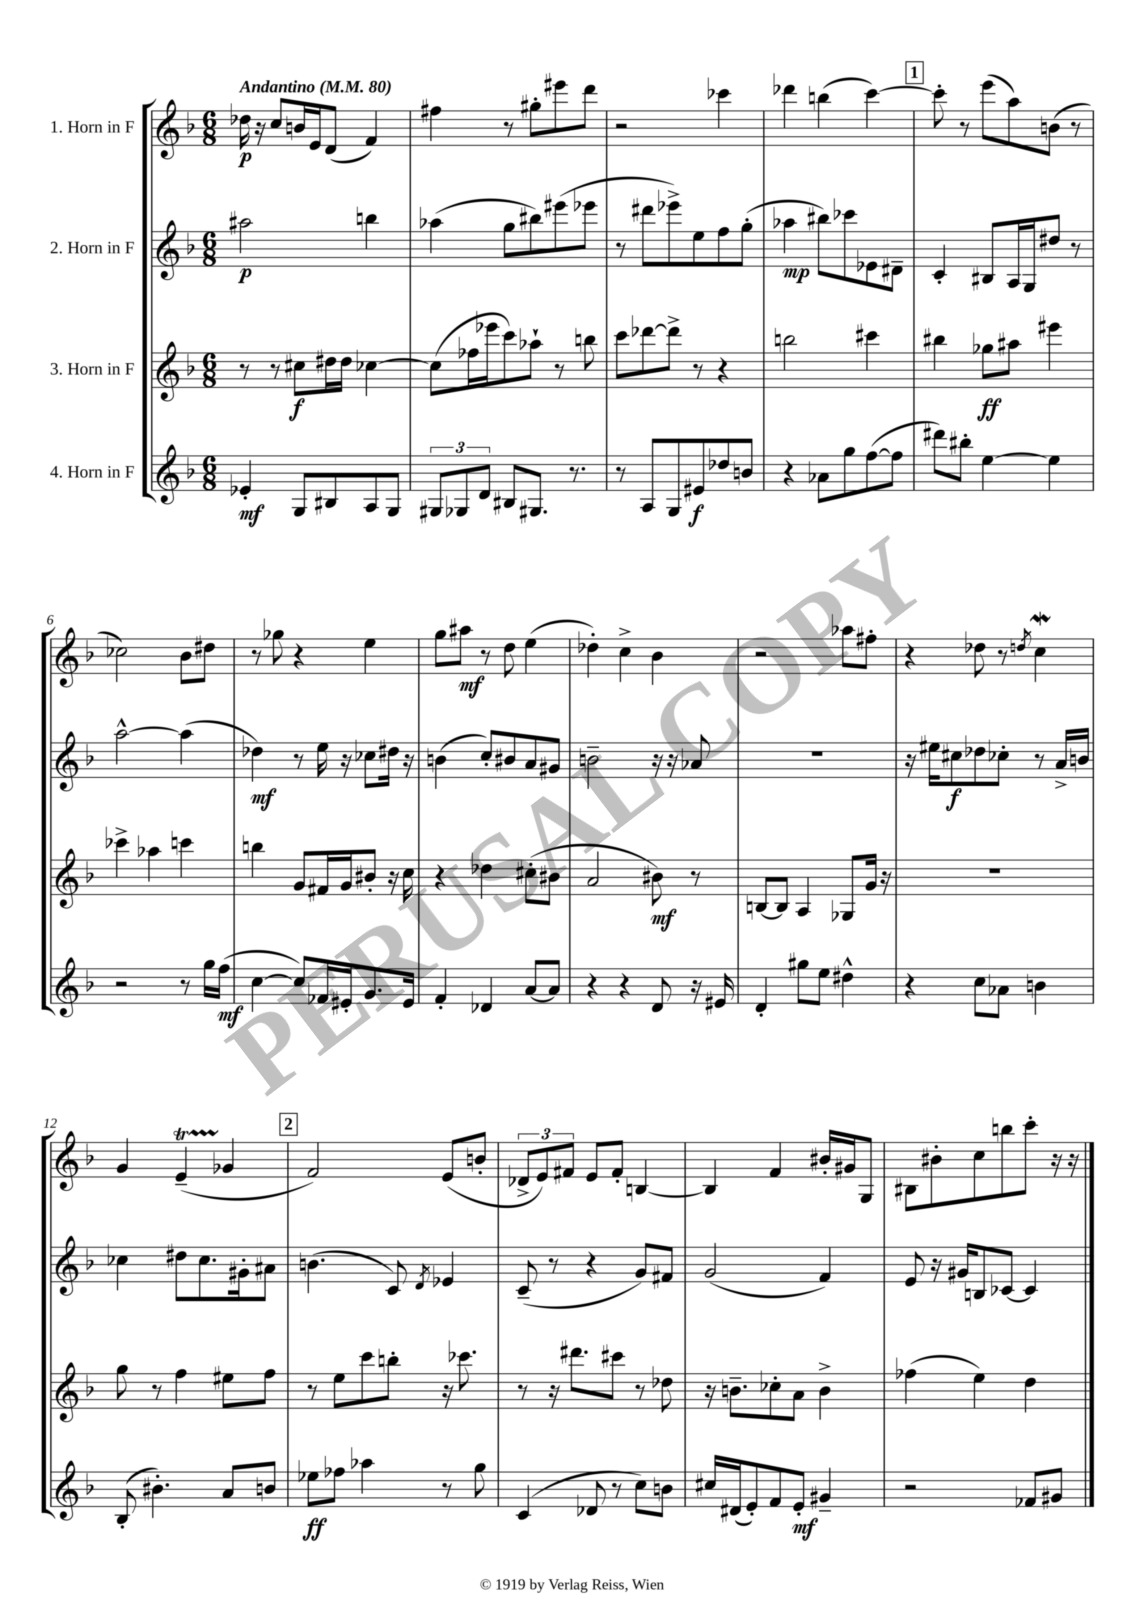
<<
\new StaffGroup <<
\new Staff = "s0" \with { instrumentName = "1. Horn in F" } {
    \clef treble \key f \major \numericTimeSignature \time 6/8 \tempo "Andantino" 4 = 80
    \autoBeamOff des''16\p r16 c''8[ b'16 e'16 d'8]( f'4) |
    fis''4 r8 gis''8[-. eis'''8 d'''8] |
    r2 ces'''4 |
    des'''4 b''4( c'''4~) |
    \mark \markup { \box "1" } c'''8-. r8 e'''8[( a''8) b'8]( r8 |
    ces''2) bes'8[ dis''8] |
    r8 ges''8 r4 e''4 |
    g''8[ ais''8]\mf r8 d''8 e''4( |
    des''4-.) c''4-> bes'4 |
    r2 aes''8[ fis''8]-. |
    r4 des''8 r8 \acciaccatura { d''8 } c''4\mordent |
    g'4 e'4--\startTrillSpan( ges'4\stopTrillSpan |
    \mark \markup { \box "2" } f'2) e'8[( b'8]-. |
    \tuplet 3/2 { des'8[-> e'8) fis'8] } e'8[ fis'8]-. b4~ |
    b4 f'4 bis'16[-. gis'16 g8] |
    bis8[ bis'8-. c''8 b''8 c'''8]-. r16 r16 \bar "|." |
}
\new Staff = "s1" \with { instrumentName = "2. Horn in F" } {
    \clef treble \key f \major \numericTimeSignature \time 6/8
    \autoBeamOff ais''2\p b''4 |
    aes''4( g''8[ bis''8) eis'''8( ees'''8] |
    r8 dis'''8[ ees'''8->) e''8 f''8 g''8]-.( |
    aes''4\mp bis''8[) ces'''8 ees'8 dis'8]-- |
    \mark \markup { \box "1" } c'4-. bis8[ a16 g16 dis''8] r8 |
    a''2~-^ a''4( |
    des''4\mf) r8 e''16 r16 ces''8[ dis''16] r16 |
    b'4( c''8[-.) bis'8 a'8 gis'8] |
    b'2-- r16 r16 aes'8 |
    R2. |
    r16 eis''16[ cis''8\f des''8 ces''8]-. r8 a'16[-> b'16] |
    ces''4 dis''8[ ces''8. gis'16-. ais'8] |
    \mark \markup { \box "2" } b'4.( c'8) \acciaccatura { d'8 } ees'4 |
    c'8--( r8 r4 g'8[) fis'8] |
    g'2( f'4) |
    e'8 r16 gis'16[ b8 ces'8]~ ces'4 \bar "|." |
}
\new Staff = "s2" \with { instrumentName = "3. Horn in F" } {
    \clef treble \key f \major \numericTimeSignature \time 6/8
    \autoBeamOff r8 r8 cis''8[\f dis''16 dis''16] ces''4~ |
    ces''8[( fes''16 ees'''16 c'''8) aes''8]-! r8 b''8 |
    c'''8[ des'''8~ des'''8]-> r8 r4 |
    b''2 cis'''4 |
    \mark \markup { \box "1" } bis''4 ges''8[\ff ais''8] eis'''4 |
    ces'''4-> aes''4 c'''4 |
    b''4 g'8[ fis'16 g'16 bis'8]-. r16 c''16 |
    r4 des''4 cis''8[-.( bis'8] |
    a'2 bis'8\mf) r8 |
    b8[~ b8] a4 ges8[ g'16] r16 |
    R2. |
    g''8 r8 f''4 eis''8[ f''8] |
    \mark \markup { \box "2" } r8 e''8[ c'''8 b''8]-. r16 ces'''8. |
    r8 r16 dis'''8.[ cis'''8] r8 des''8 |
    r16 b'8.[-- ces''8-. a'8] b'4-> |
    fes''4( e''4) d''4 \bar "|." |
}
\new Staff = "s3" \with { instrumentName = "4. Horn in F" } {
    \clef treble \key f \major \numericTimeSignature \time 6/8
    \autoBeamOff ees'4-.\mf g8[ bis8 a8 g8] |
    \tuplet 3/2 { gis8[ ges8 d'8] } bis8[ gis8.] r8. |
    r8 a8[ g8 eis'8\f des''8 b'8] |
    r4 aes'8[ g''8 f''8~( f''8] |
    \mark \markup { \box "1" } dis'''8[) bis''8]-. e''4~ e''4 |
    r2 r8 g''16[ f''16]\mf( |
    c''4~ c''8[) fes'16 eis'16-. g'8. eis'16] |
    f'4-. des'4 a'8[~ a'8] |
    r4 r4 d'8 r16 eis'16 |
    d'4-. gis''8[ e''8] dis''4-^ |
    r4 c''8[ aes'8] b'4 |
    bes8-.( bis'4.-.) a'8[ b'8] |
    \mark \markup { \box "2" } ees''8[\ff fes''8] aes''4 r8 g''8 |
    c'4( des'8 r8 c''8[) b'8] |
    cis''16[ dis'16( e'8-.) f'8 e'8]-.\mf gis'4-- |
    r2 fes'8[ gis'8] \bar "|." |
}
>>
>>
